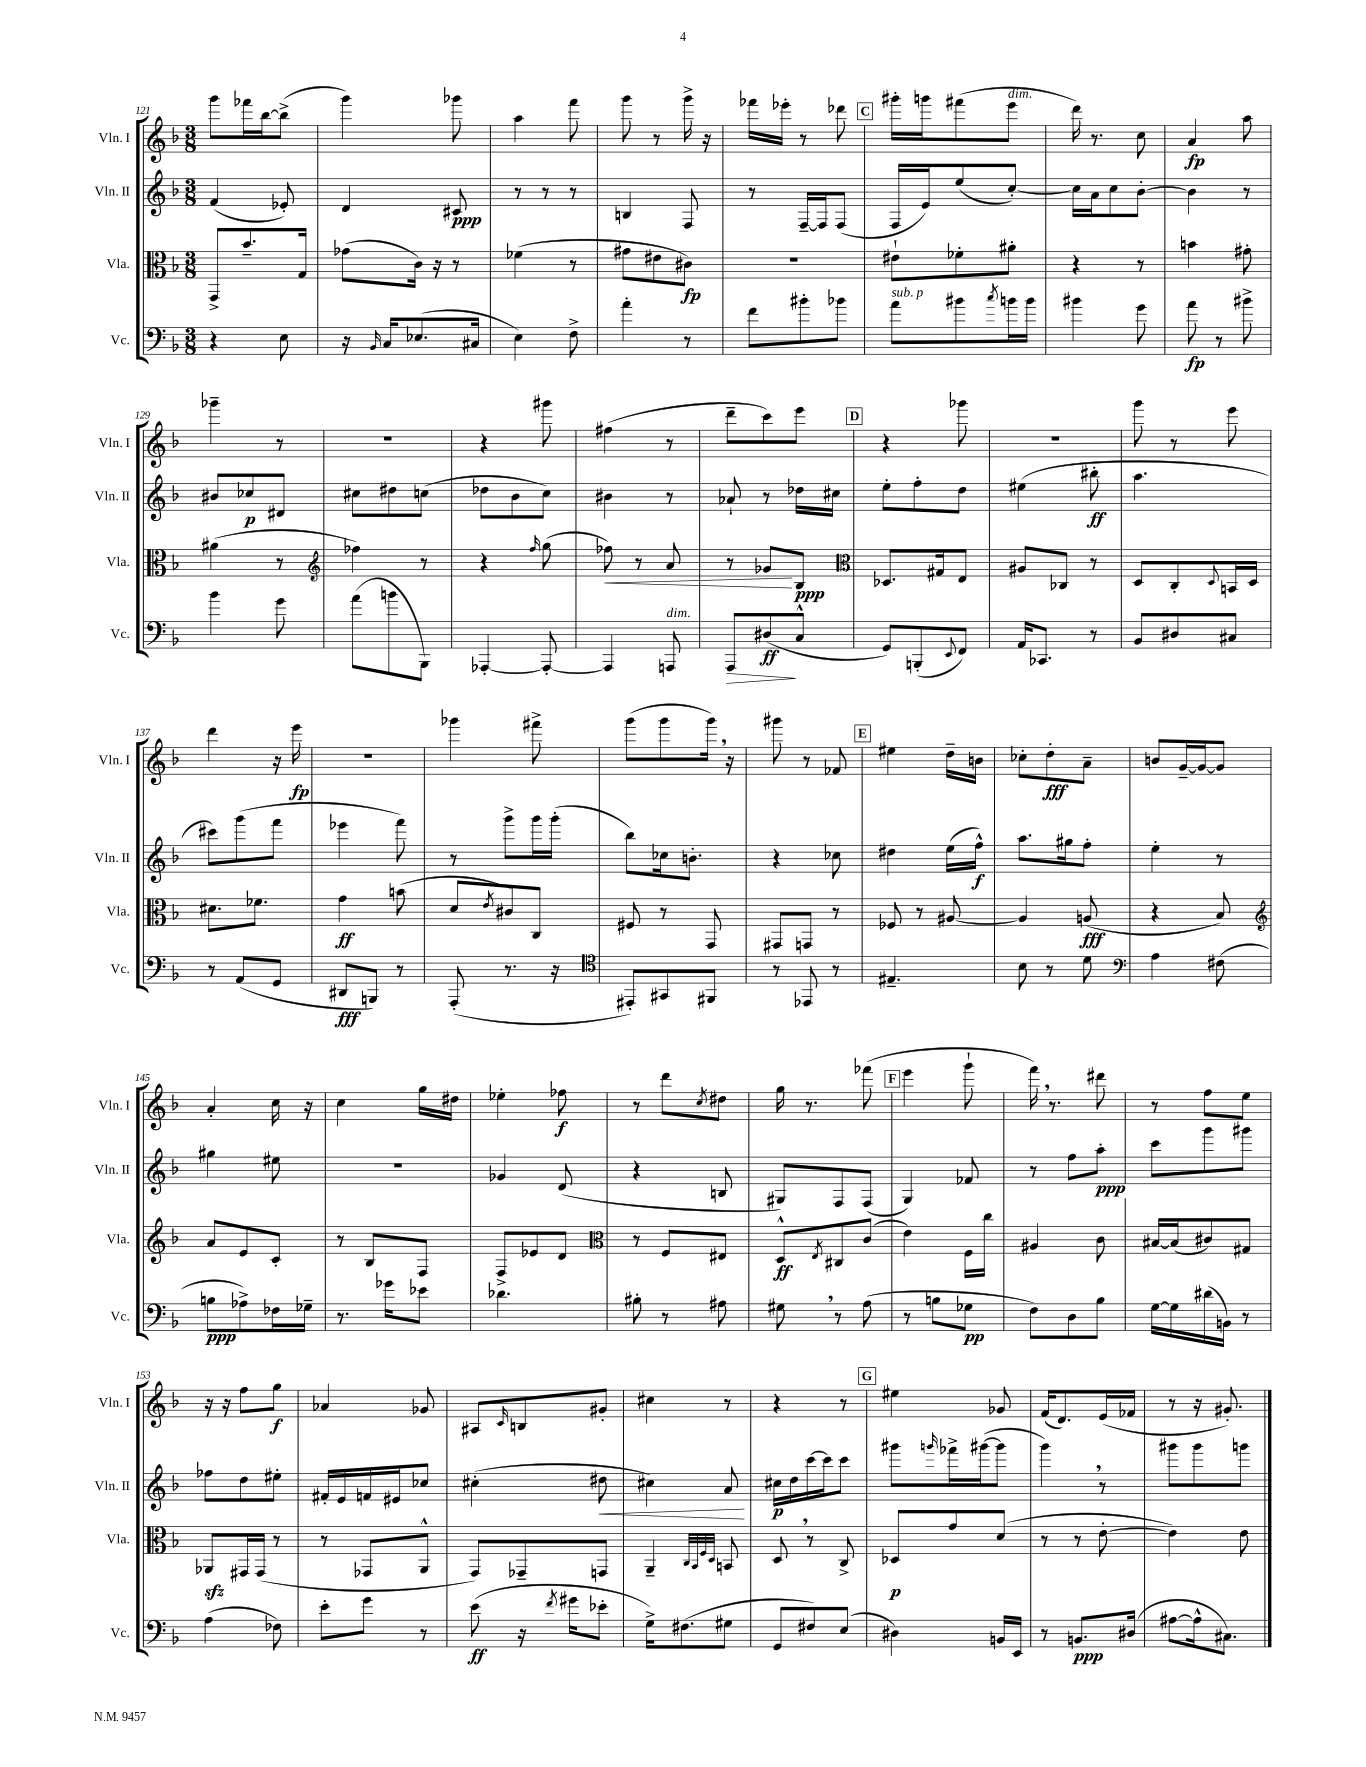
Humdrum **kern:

**kern	**kern	**kern	**kern
*staff4	*staff3	*staff2	*staff1
*clefF4	*clefC3	*clefG2	*clefG2
*k[b-]	*k[b-]	*k[b-]	*k[b-]
*M3/8	*M3/8	*M3/8	*M3/8
4r	8GG^	(4f	8ggg
.	8.b-~	.	16fff-
.	.	.	[16bb-
8E	.	8e-')	(8bb-^]
.	16G	.	.
=	=	=	=
16r	(8g-	4d	4ggg)
16qqBB-	.	.	.
16C	.	.	.
(8.E-	16c)	.	.
.	16r	.	.
.	8r	8c#	8ggg-
16C#	.	.	.
=	=	=	=
4E)	(4f-	8r	4aa
.	.	8r	.
8F^	8r	8r	8fff
=	=	=	=
4a'	8g#	4B	8ggg
.	8e#	.	8r
8r	8c#)	8F	16ggg^
.	.	.	16r
=	=	=	=
8f	4.r	8r	16fff-
.	.	.	16eee-'
8b#'	.	[16F~	8r
.	.	16F]	.
8b-	.	(8F	8ddd-
=	=	=	=
8a	8e#`	16F	16ggg#'
.	.	16e)	16ggg
8b#	8f-'	(8ee	(8fff#
8qcc	.	.	.
16b	8a#'	[8cc')	8eee
16b	.	.	.
=	=	=	=
4b#	4r	16cc]	16ddd)
.	.	16a	8.r
.	.	8cc	.
8g	8r	[8b-'	8cc
=	=	=	=
8a	4b	4b-]	4a
8r	.	.	.
8b#^	8g#'	8r	8aa
=	=	=	=
4b-	(4a#	8b#	4ggg-~
.	.	8cc-	.
8g	8r	8d#	8r
=	=	=	=
*	*clefG2	*	*
(8a	4ff-)	8cc#	4.r
8b	.	8dd#	.
8BBB-)	8r	(8cc	.
=	=	=	=
[4AAA-'	4r	8dd-	4r
.	.	8b-	.
.	16qqff	.	.
8AAA-'_	(8gg	8cc)	8ggg#
=	=	=	=
4AAA-]	8ff-)	4b#	(4ff#
.	8r	.	.
8AAA	8a	8r	8r
=	=	=	=
8AAA	8r	8a-`	8ddd~
(8D#	8g-	8r	8ccc)
8C^^	8B-	16dd-	8eee
.	.	16cc#	.
=	=	=	=
*	*clefC3	*	*
8GG)	8.D-	8ee'	4r
(8BBB'	.	8ff'	.
.	16G#	.	.
8qqEE	.	.	.
8FF)	8E	8dd	8ggg-
=	=	=	=
16AA	8A#	(4ee#	4.r
8.CC-	.	.	.
.	8C-	.	.
8r	8r	8bb#'	.
=	=	=	=
8BB-	8D	4.aa	8ggg
8D#	8C'	.	8r
.	8qqD	.	.
8C#	16BB	.	8eee
.	16D	.	.
=	=	=	=
8r	8.d#	8ccc#)	4ddd
(8AA	.	(8ggg	.
.	8.f-	.	.
8GG	.	8fff	16r
.	.	.	16eee
=	=	=	=
8DD#	4g	4eee-	4.r
8BBB)	.	.	.
8r	(8b	8fff)	.
=	=	=	=
(8AAA'	8d	8r	4ggg-
.	8qe	.	.
8.r	8c#)	8ggg^	.
.	8C	16ggg	8fff#^
16r	.	(16ggg'	.
=	=	=	=
*clefC4	*	*	*
8EE#')	8F#	8bb-)	(8ggg
8GG#	8r	16cc-	8ggg
.	.	8.b'	.
8FF#	8GG	.	16ggg)
.	.	.	16r
=	=	=	=
8r	8GG#	4r	8ggg#
8EE-	8GG	.	8r
8r	8r	8cc-	8f-
=	=	=	=
4.E#~	8F-	4dd#	4ee#
.	8r	.	.
.	[8A#	(16ee	16dd~
.	.	16ff^^)	16b
=	=	=	=
8B-	4A#]	8.aa	8cc-'
8r	.	.	8dd'
.	.	16gg#	.
8d	(8A	8ff'	8a~
=	=	=	=
*clefF4	*	*	*
4A	4r	4ee'	8b
.	.	.	[16g~
.	.	.	16g_
(8F#	8B-)	8r	8g]
=	=	=	=
*	*clefG2	*	*
8B	8a	4gg#	4a'
8A-^)	8e	.	.
16F-	8c'	8ee#	16cc
16G-~	.	.	16r
=	=	=	=
8.r	8r	4.r	4cc
.	8B-	.	.
16g-	.	.	.
8e-	8F	.	16gg
.	.	.	16dd#
=	=	=	=
4.d-	8F^	4g-	4ee-'
.	8e-	.	.
.	8d	(8d	8ff-
=	=	=	=
*	*clefC3	*	*
8B#'	8r	4r	8r
8r	8F	.	8ddd
.	.	.	8qcc
8A#	8E#	8B	8dd#
=	=	=	=
8G#	8D^^	8G#)	16gg
.	.	.	8.r
.	8qE	.	.
8r	8C#	8F	.
(8A	(8c	(8F	(8fff-
=	=	=	=
8r	4e)	4G)	4eee
8B	.	.	.
8G-	16F	8f-	8ggg`
.	16cc	.	.
=	=	=	=
8F)	4A#	8r	16fff)
.	.	.	8.r
8D	.	8ff	.
8B-	8c	8aa'	8ddd#
=	=	=	=
[16G	[16B#	8ccc	8r
16G]	(16B#]	.	.
(16d#	8c#)	8ggg	8ff
16BB)	.	.	.
8r	8G#	8ggg#	8ee
=	=	=	=
(4A	8AA-	8ff-	16r
.	.	.	16r
.	16GG#	8dd	8ff
.	(16GG#	.	.
8F-)	8r	8ee#'	8gg
=	=	=	=
8e'	8r	16f#'	4a-
.	.	16e	.
8g	8GG-	16f	.
.	.	16e#	.
8r	8AA^^	8cc-	8g-
=	=	=	=
(8e	8GG)	(4cc#'	8A#
.	.	.	16qqc
16r	8GG-~	.	8B
8qf	.	.	.
16g#	.	.	.
8e-'	8GG	8dd#	8g#'
=	=	=	=
16G^)	4AA~	4cc#)	4cc#
(8.F#	.	.	.
.	32qqC	.	.
.	32qqBB-	.	.
.	32qqF	.	.
.	32qqD	.	.
8G#	8BB	8a	8r
=	=	=	=
8GG	8D	16cc#	4r
.	.	16dd	.
8F#)	8r	[16ccc	.
.	.	16ccc]	.
(8E	8C^	8ccc	8r
=	=	=	=
4D#)	8D-	8ggg#	4ee#
.	.	16qqggg	.
.	8g	16fff-^	.
.	.	([16ggg#	.
16BB	(8d	8ggg#]	8g-
16EE	.	.	.
=	=	=	=
8r	8r	4ggg)	(16f
.	.	.	8.d)
8.BB	8r	.	.
.	[8e'	8r	(16e
(16D#	.	.	16f-
=	=	=	=
[8A#	4e])	8ggg#	8r
16A#^^]	.	8ggg#	16r
8.C#)	.	.	8.g#')
.	8e	8ggg	.
==	==	==	==
*-	*-	*-	*-
